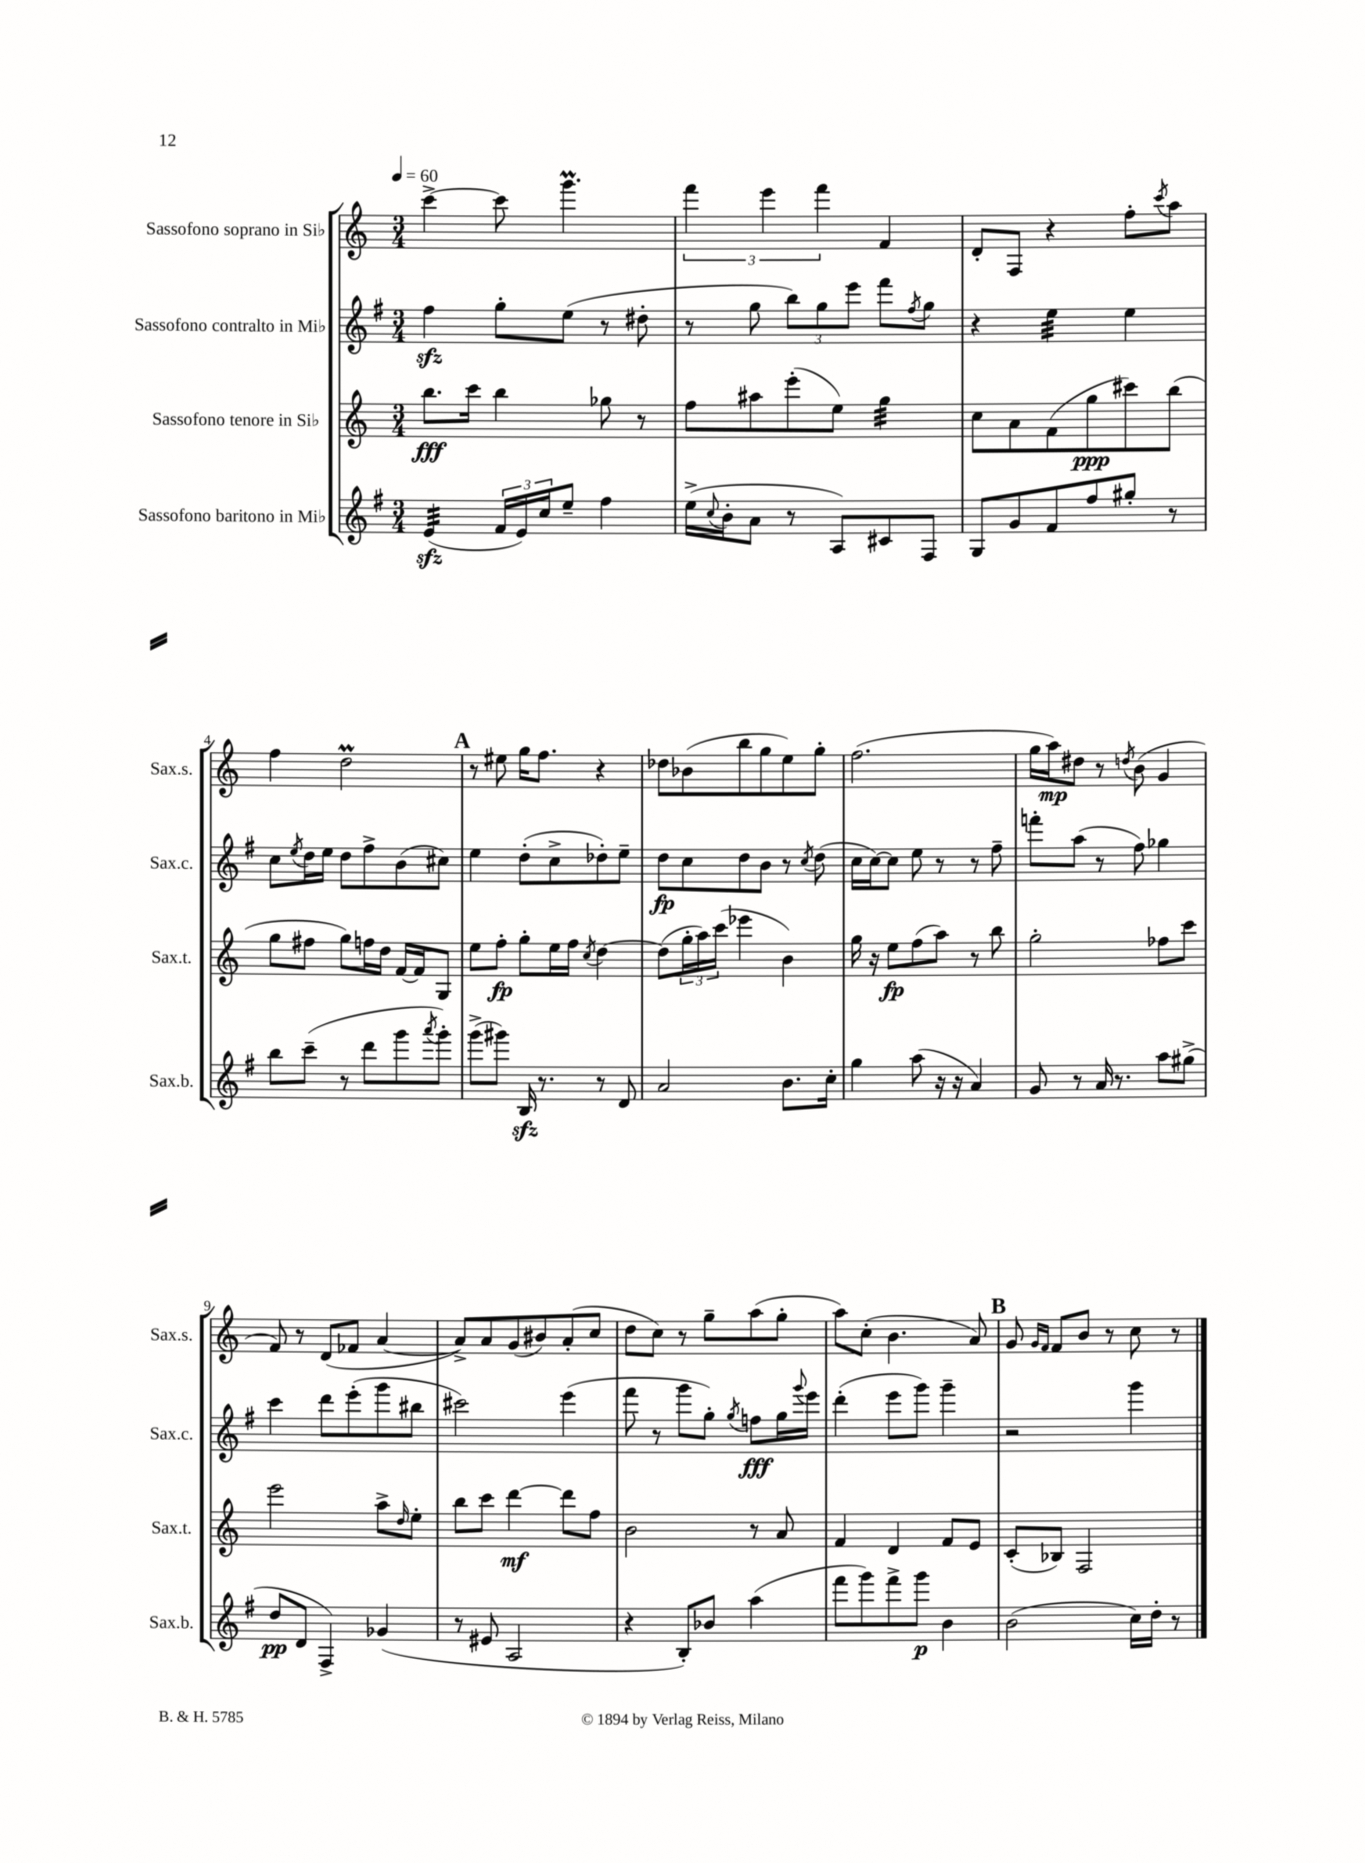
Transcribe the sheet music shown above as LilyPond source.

<<
\new StaffGroup <<
\new Staff = "s0" \with { instrumentName = "Sassofono soprano in Sib" shortInstrumentName = "Sax.s." } {
    \clef treble \key c \major \numericTimeSignature \time 3/4 \tempo 4 = 60
    c'''4~-> c'''8 g'''4.\prall |
    \tuplet 3/2 { f'''4 e'''4 f'''4 } f'4 |
    d'8-. f8 r4 f''8-. \acciaccatura { c'''8 } a''8 |
    f''4 d''2\prall |
    \mark \markup { \bold "A" } r8 eis''8 g''16 f''8. r4 |
    des''8 bes'8( b''8 g''8 e''8) g''8-. |
    f''2.( |
    g''16 a''16\mp) dis''8 r8 \acciaccatura { d''8 } b'8( g'4 |
    f'8) r8 d'8( fes'8 a'4~ |
    a'8->) a'8 g'8( bis'8) a'8-.( c''8 |
    d''8 c''8) r8 g''8-- a''8( g''8-. |
    a''8) c''8-.( b'4. a'8) |
    \mark \markup { \bold "B" } g'8 \grace { g'16 f'16 } f'8 b'8 r8 c''8 r8 \bar "|." |
}
\new Staff = "s1" \with { instrumentName = "Sassofono contralto in Mib" shortInstrumentName = "Sax.c." } {
    \clef treble \key g \major \numericTimeSignature \time 3/4
    fis''4\sfz g''8-. e''8( r8 dis''8-. |
    r8 g''8 \tuplet 3/2 { b''8) g''8 e'''8 } fis'''8 \acciaccatura { fis''8 } g''8 |
    r4 e''4:32 e''4 |
    c''8 \acciaccatura { e''8 } d''16 e''16 d''8 fis''8-> b'8( cis''8) |
    \mark \markup { \bold "A" } e''4 d''8-.( c''8-> des''8-.) e''8-- |
    d''8\fp c''8 d''8 b'8 r8 \acciaccatura { c''8 } d''8( |
    c''16 c''16~) c''8 e''8 r8 r8 fis''8-- |
    f'''8-. a''8( r8 fis''8) ges''4 |
    c'''4 d'''8 e'''8-.( g'''8 bis''8 |
    cis'''2) e'''4( |
    fis'''8 r8 g'''8 g''8-.) \acciaccatura { g''8 } f''8\fff g''16 \appoggiatura { g'''8 } e'''16 |
    d'''4-.( e'''8 g'''8) g'''4-- |
    \mark \markup { \bold "B" } r2 g'''4 \bar "|." |
}
\new Staff = "s2" \with { instrumentName = "Sassofono tenore in Sib" shortInstrumentName = "Sax.t." } {
    \clef treble \key c \major \numericTimeSignature \time 3/4
    b''8.\fff c'''16 b''4 ges''8 r8 |
    f''8 ais''8 e'''8-.( e''8) g''4:32 |
    c''8 a'8 f'8( g''8\ppp cis'''8) b''8( |
    g''8 fis''8 g''8) f''16 d''16 f'16~ f'16 g8 |
    \mark \markup { \bold "A" } e''8 f''8-.\fp g''8-. e''16 f''16 \acciaccatura { c''8 } d''4~ |
    d''8( \tuplet 3/2 { g''16-. a''16) c'''16( } ees'''4 b'4) |
    g''16 r16 e''8\fp f''8( a''8) r8 b''8 |
    g''2-. fes''8 c'''8 |
    e'''2 a''8-> \grace { d''16 } e''8-. |
    b''8 c'''8 d'''4~\mf d'''8 f''8 |
    b'2 r8 a'8 |
    f'4 d'4 f'8 e'8 |
    \mark \markup { \bold "B" } c'8-.( bes8) f2 \bar "|." |
}
\new Staff = "s3" \with { instrumentName = "Sassofono baritono in Mib" shortInstrumentName = "Sax.b." } {
    \clef treble \key g \major \numericTimeSignature \time 3/4
    e'4:32\sfz( \tuplet 3/2 { fis'16 e'16) c''16 } e''8-- fis''4 |
    e''16->( \appoggiatura { c''8 } b'16-. a'8 r8 a8) cis'8 fis8 |
    g8 g'8 fis'8 fis''8 gis''8-. r8 |
    b''8 c'''8--( r8 d'''8 g'''8 \acciaccatura { a'''8 } g'''8-.) |
    \mark \markup { \bold "A" } g'''8->( gis'''8) b16\sfz r8. r8 d'8 |
    a'2 b'8. c''16-. |
    g''4 a''8( r16 r16 a'4) |
    g'8 r8 a'16 r8. a''8 gis''8->( |
    d''8\pp d'8 fis4->) ges'4( |
    r8 eis'8 a2 |
    r4 b8-.) bes'8 a''4( |
    fis'''8 g'''8) fis'''8-> g'''8\p b'4 |
    \mark \markup { \bold "B" } b'2( c''16) d''16-. r8 \bar "|." |
}
>>
>>
